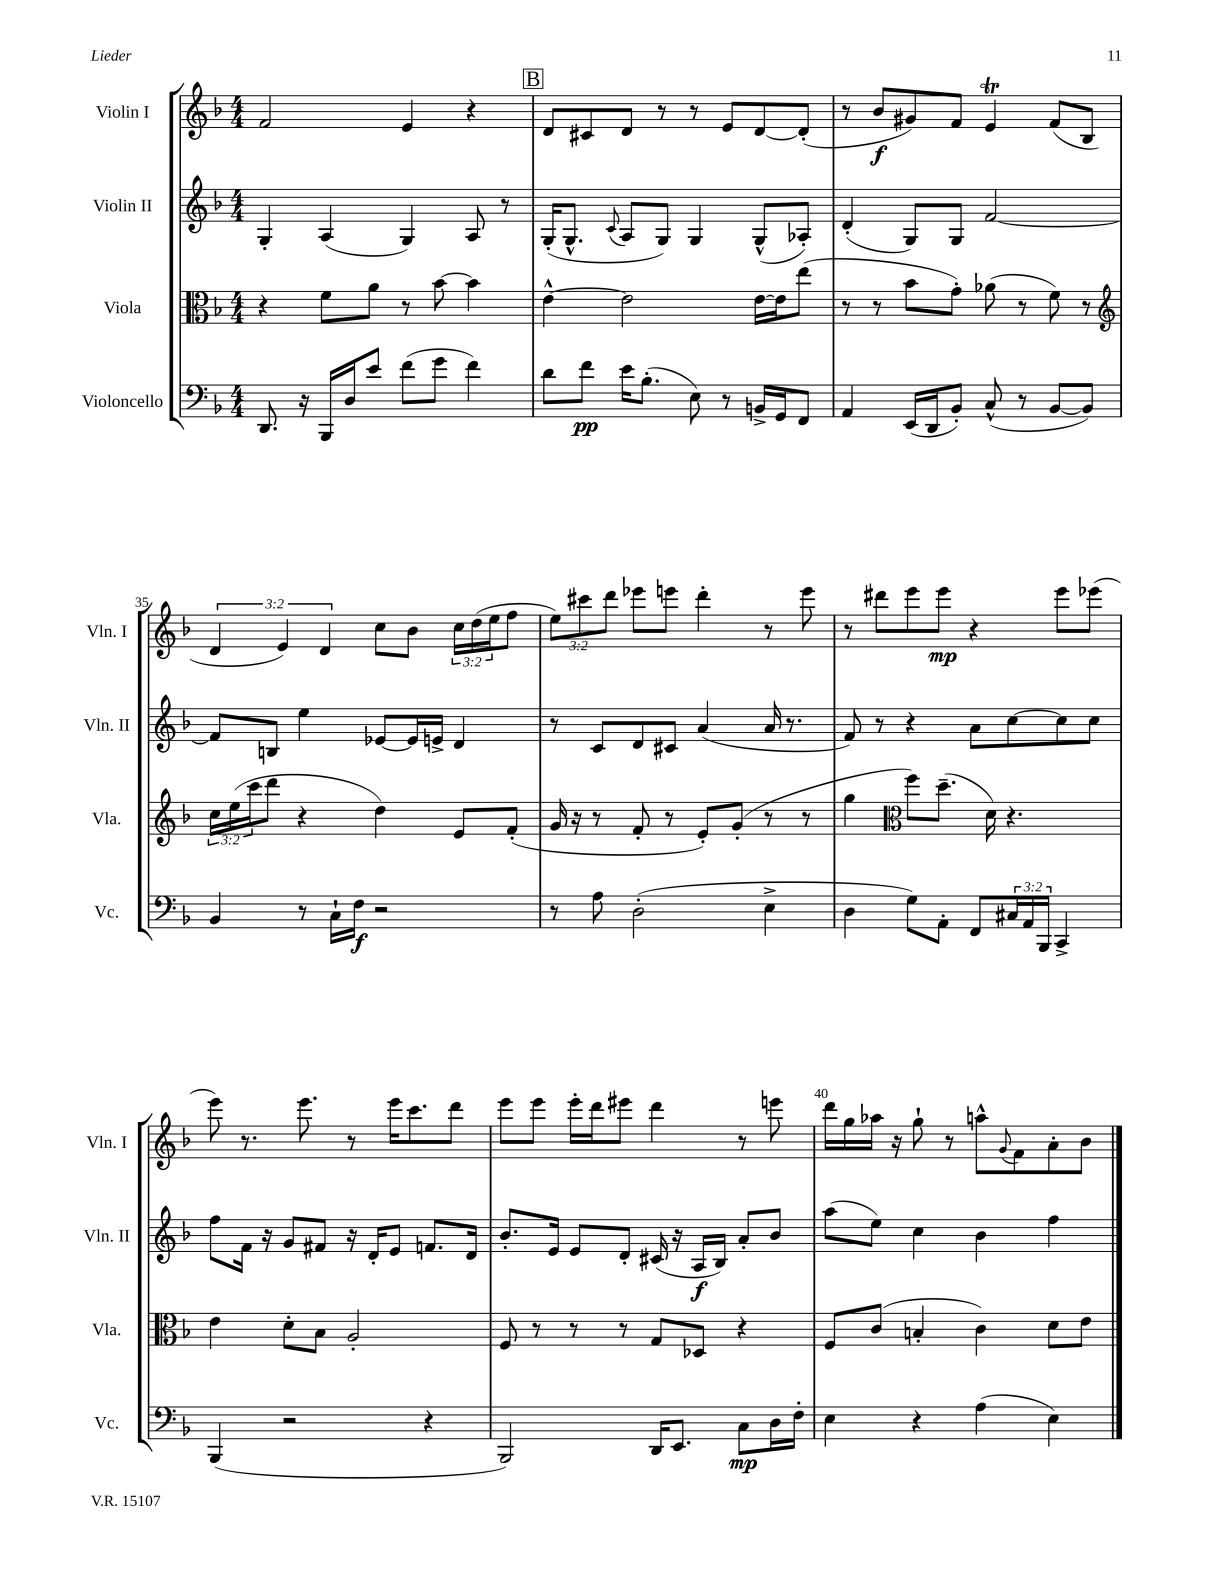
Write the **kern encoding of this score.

**kern	**dynam	**kern	**kern	**dynam	**kern	**dynam
*part4	*part4	*part3	*part2	*part2	*part1	*part1
*staff4	*staff4	*staff3	*staff2	*staff2	*staff1	*staff1
*I"Violoncello	*	*I"Viola	*I"Violin II	*	*I"Violin I	*
*I'Vc.	*	*I'Vla.	*I'Vln. II	*	*I'Vln. I	*
*clefF4	*	*clefC3	*clefG2	*	*clefG2	*
*k[b-]	*	*k[b-]	*k[b-]	*	*k[b-]	*
*M4/4	*	*M4/4	*M4/4	*	*M4/4	*
=32	=32	=32	=32	=32	=32	=32
8.DD/	.	4r	4G'/	.	2f/	.
16r	.	.	.	.	.	.
16BBB-/LL	.	8f\L	(4A/	.	.	.
16D/J	.	.	.	.	.	.
8e/J	.	8a\J	.	.	.	.
(8f\L	.	8r	4G/)	.	4e/	.
8g\J	.	[8b-\	.	.	.	.
4f\)	.	4b-\]	8A/	.	4r	.
.	.	.	8r	.	.	.
!!LO:REH:place=s1:t=B
=33	=33	=33	=33	=33	=33	=33
8d\L	.	[4e^^\	(16G'/KL	.	8d/L	.
.	.	.	8.G^^/J	.	.	.
8f\J	pp	.	.	.	8c#X/	.
.	.	.	8qqc/	.	.	.
16e\KL	.	2e\]	8A/L	.	8d/J	.
(8.B-'\J	.	.	.	.	.	.
.	.	.	8G/J)	.	8r	.
8E\)	.	.	4G/	.	8r	.
8r	.	.	.	.	8e/L	.
16BBn^/LL	.	[16e\LL	(8G^^/L	.	[8d/	.
16GG/J	.	16e\J]	.	.	.	.
8FF/J	.	(8ee\J	8A-X'/J)	.	(8d'/J]	.
=34	=34	=34	=34	=34	=34	=34
4AA/	.	8r	(4d'/	.	8r	.
.	.	8r	.	.	8b-/L	f
(16EE/LL	.	8b-\L	8G/L)	.	8g#X/)	.
16DD/J	.	.	.	.	.	.
8BB-'/J)	.	8g'\J)	8G/J	.	8f/J	.
(8C^^/	.	(8a-X\	[2f/	.	4et/	.
8r	.	8r	.	.	.	.
[8BB-/L	.	8f\)	.	.	(8f/L	.
8BB-/J])	.	8r	.	.	8B-/J	.
!!LO:LB:g=z
=35	=35	=35	=35	=35	=35	=35
*	*	*clefG2	*	*	*	*
4BB-/	.	24cc\LL	8f/L]	.	6d/	.
.	.	(24ee\	.	.	.	.
.	.	24ccc\J	.	.	.	.
.	.	8ddd\J	8Bn/J	.	.	.
.	.	.	.	.	6e/)	.
8r	.	4r	4ee\	.	.	.
.	.	.	.	.	6d/	.
16C`\LL	.	.	.	.	.	.
16F\JJ	f	.	.	.	.	.
2r	.	4dd\)	[8e-X/L	.	8cc\L	.
.	.	.	16e-/L]	.	8b-\J	.
.	.	.	16en^/JJ	.	.	.
.	.	8e/L	4d/	.	24cc\LL	.
.	.	.	.	.	(24dd\	.
.	.	.	.	.	24ee\J	.
.	.	(8f'/J	.	.	8ff\J	.
=36	=36	=36	=36	=36	=36	=36
8r	.	16g/	8r	.	12ee\L)	.
.	.	16r	.	.	.	.
.	.	.	.	.	12ccc#X\	.
8A\	.	8r	8c/L	.	.	.
.	.	.	.	.	12ddd\J	.
(2D'\	.	8f'/	8d/	.	8eee-X\L	.
.	.	8r	8c#X/J	.	8eeen\J	.
.	.	8e'/L)	(4a/	.	4ddd'\	.
.	.	(8g'/J	.	.	.	.
4E^\	.	8r	16a/	.	8r	.
.	.	.	8.r	.	.	.
.	.	8r	.	.	8eee\	.
=37	=37	=37	=37	=37	=37	=37
4D\	.	4gg\	8f/)	.	8r	.
.	.	.	8r	.	8ddd#X\L	.
*	*	*clefC3	*	*	*	*
8G\L)	.	8ff\L)	4r	.	8eee\	.
8AA'\J	.	(8.dd~\J	.	.	8eee\J	mp
8FF/L	.	.	8a\L	.	4r	.
.	.	16d\)	.	.	.	.
24C#X/L	.	4.r	[8cc\	.	.	.
24AA/	.	.	.	.	.	.
24BBB-/JJ	.	.	.	.	.	.
4CC^/	.	.	8cc\]	.	8eee\L	.
.	.	.	8cc\J	.	(8eee-X\J	.
!!LO:LB:g=z
=38	=38	=38	=38	=38	=38	=38
(4BBB-/	.	4e\	8ff\L	.	8eee\)	.
.	.	.	16f\Jk	.	8.r	.
.	.	.	16r	.	.	.
2r	.	8d'\L	8g/L	.	.	.
.	.	.	.	.	8.eee\	.
.	.	8B-\J	8f#X/J	.	.	.
.	.	2A'/	16r	.	8r	.
.	.	.	16d'/KL	.	.	.
.	.	.	8e/J	.	16eee\KL	.
.	.	.	.	.	8.ccc\	.
4r	.	.	8.fn/L	.	.	.
.	.	.	.	.	8ddd\J	.
.	.	.	16d/Jk	.	.	.
=39	=39	=39	=39	=39	=39	=39
2BBB-/)	.	8F/	8.b-'/L	.	8eee\L	.
.	.	8r	.	.	8eee\J	.
.	.	.	16e/Jk	.	.	.
.	.	8r	8e/L	.	16eee'\LL	.
.	.	.	.	.	16ddd\J	.
.	.	8r	8d'/J	.	8eee#X\J	.
16DD/KL	.	8G/L	(16c#X/	.	4ddd\	.
8.EE/J	.	.	16r	.	.	.
.	.	8D-X/J	16A/LL	f	.	.
.	.	.	16B-/JJ)	.	.	.
8C\L	mp	4r	8a'/L	.	8r	.
16D\L	.	.	8b-/J	.	8eeen\	.
16F'\JJ	.	.	.	.	.	.
=40	=40	=40	=40	=40	=40	=40
4E\	.	8F/L	(8aa\L	.	16ddd\LL	.
.	.	.	.	.	16gg\	.
.	.	(8c/J	8ee\J)	.	16aa-X\JJ	.
.	.	.	.	.	16r	.
4r	.	4Bn'/	4cc\	.	8gg`\	.
.	.	.	.	.	8r	.
(4A\	.	4c\)	4b-\	.	8aan^^\L	.
.	.	.	.	.	8qqg/	.
.	.	.	.	.	8f\	.
4E\)	.	8d\L	4ff\	.	8a'\	.
.	.	8e\J	.	.	8b-\J	.
==	==	==	==	==	==	==
*-	*-	*-	*-	*-	*-	*-
